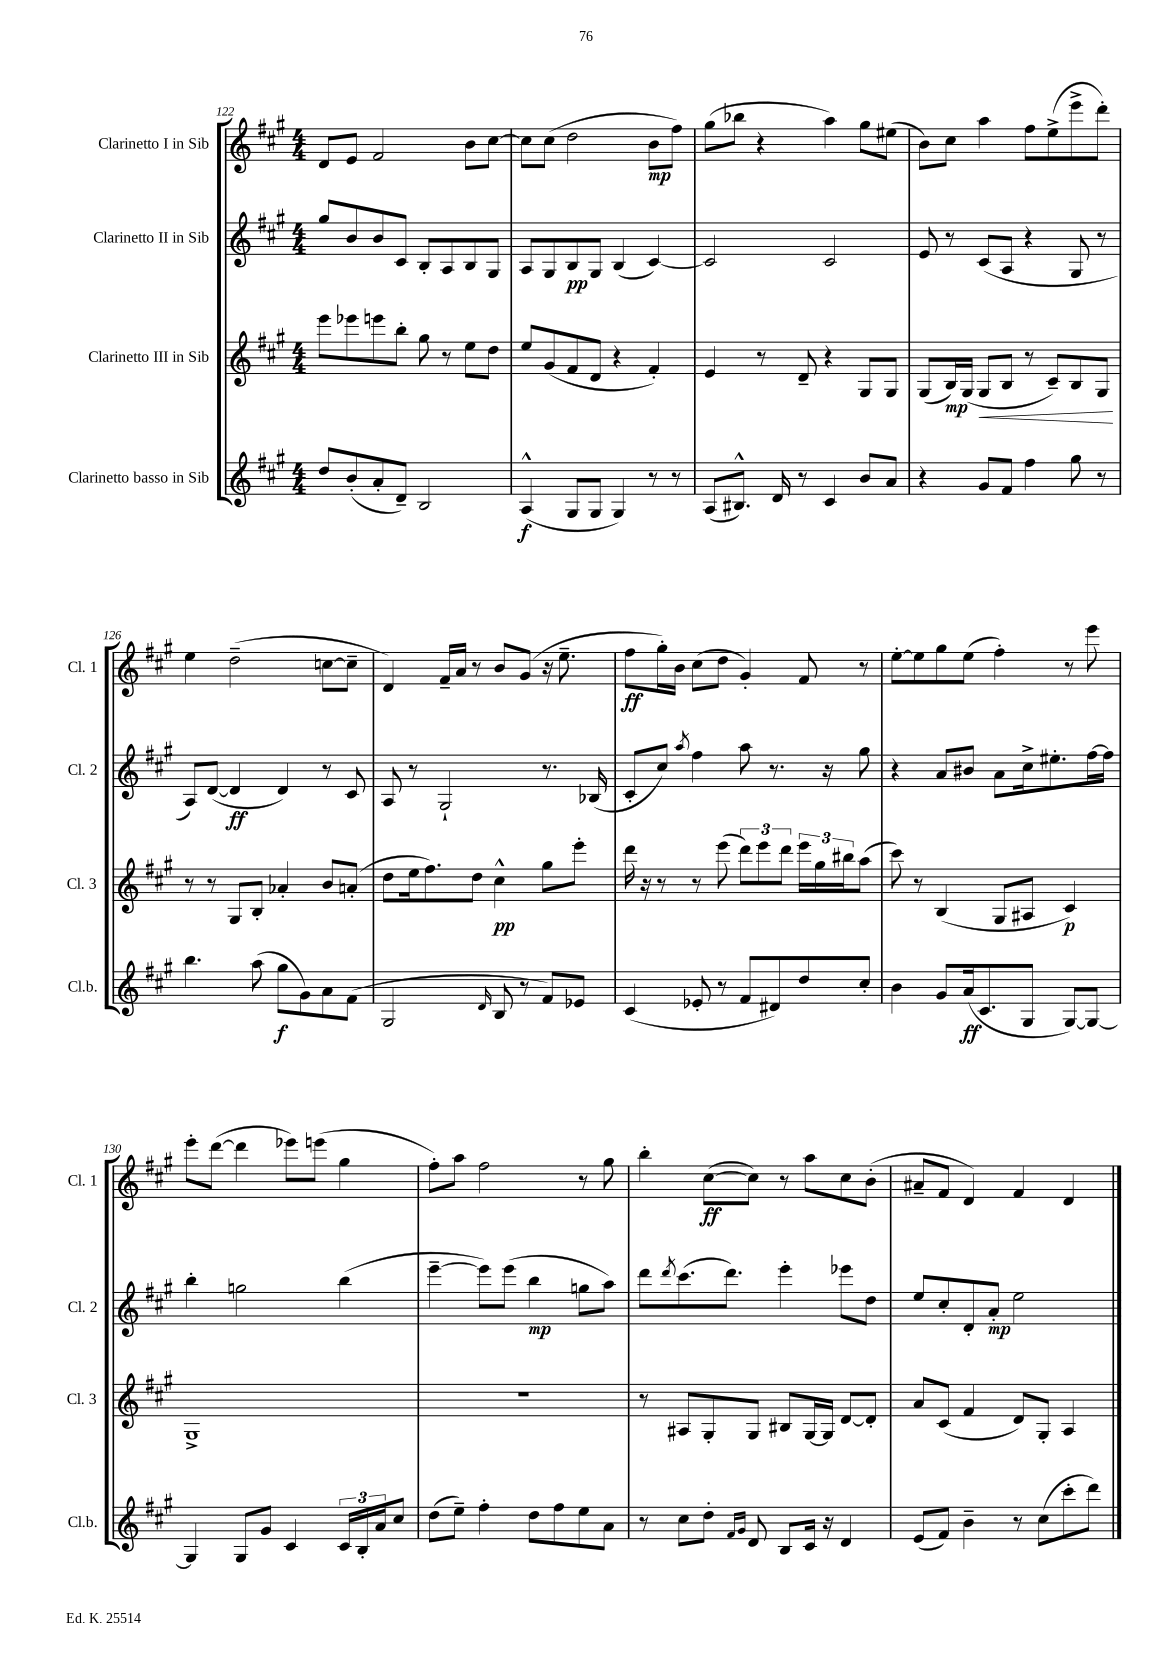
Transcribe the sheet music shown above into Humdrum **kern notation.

**kern	**kern	**kern	**kern
*staff4	*staff3	*staff2	*staff1
*clefG2	*clefG2	*clefG2	*clefG2
*k[f#c#g#]	*k[f#c#g#]	*k[f#c#g#]	*k[f#c#g#]
*M4/4	*M4/4	*M4/4	*M4/4
8dd/L	8eee\L	8gg#/L	8d/L
(8b'/	8eee-\	8b/	8e/J
8a'/	8eee\	8b/	2f#/
8d~/J)	8bb'\J	8c#/J	.
2B/	8gg#\	8B'/L	.
.	8r	8A/	.
.	8ee\L	8B/	8b\L
.	8dd\J	8G#/J	[8cc#\J
=	=	=	=
(4A^^/	8ee/L	8A/L	8cc#\]L
.	(8g#/	8G#/	(8cc#\J
8G#/L	8f#/	8B/	2dd\
8G#/J	8d/J	8G#/J	.
4G#/)	4r	(4B/	.
8r	4f#'/)	[4c#/)	8b\L
8r	.	.	8ff#\J)
=	=	=	=
(8A/L	4e/	2c#/]	(8gg#\L
8.B#^^/J)	.	.	8bb-\J
.	8r	.	4r
16d/	.	.	.
8r	8d~/	.	.
4c#/	4r	2c#/	4aa\)
8b/L	8G#/L	.	8gg#\L
8a/J	8G#/J	.	(8ee#\J
=	=	=	=
4r	(8G#/L	8e/	8b\L)
.	16B/L)	8r	8cc#\J
.	(16G#/JJ	.	.
8g#/L	8G#/L	(8c#/L	4aa\
8f#/J	8B/J	8A/J	.
4ff#\	8r	4r	8ff#\L
.	8c#~/L)	.	(8ee^\
8gg#\	8B/	8G#/	8eee^\
8r	8G#/J	8r	8ddd'\J)
=	=	=	=
4.bb\	8r	8A/L)	4ee\
.	8r	([8d/J	.
.	8G#/L	4d/]	(2dd~\
(8aa\	8B'/J	.	.
8gg#\L	4a-'/	4d/)	.
8g#\)	.	.	.
8a\	8b/L	8r	[8cc\L
(8f#\J	(8a'/J	8c#/	8cc~\]J
=	=	=	=
2G#/	8dd\L	8A/	4d/)
.	16ee\k	8r	.
.	8.ff#\)	.	.
.	.	2G#`/	16f#~/LL
.	.	.	16a/JJ
.	8dd\J	.	8r
16qqd/	.	.	.
8B/	4cc#^^\	.	8b/L
8r	.	.	(8g#/J
8f#/L)	8gg#\L	8.r	16r
.	.	.	8.ee~\
8e-/J	8eee'\J	.	.
.	.	(16B-/	.
=	=	=	=
(4c#/	16ddd\	8c#'/L	8ff#\L
.	16r	.	.
.	8r	8cc#/J)	16gg#'\L)
.	.	.	16b\JJ
.	.	8qaa/	.
8e-'/	8r	4ff#\	(8cc#\L
8r	(8eee\	.	8dd\J
8f#/L	12ddd\L)	8aa\	4g#'/)
.	12eee\	.	.
8d#/)	.	8.r	.
.	12ddd\J	.	.
8dd/	24eee\LL	.	8f#/
.	24gg#\	.	.
.	.	16r	.
.	24bb#\J	.	.
8cc#'/J	(8aa\J	8gg#\	8r
=	=	=	=
4b\	8ccc#\)	4r	[8ee'\L
.	8r	.	8ee\]
8g#/L	(4B/	8a/L	8gg#\
(16a/k	.	8b#/J	(8ee\J
8.c#/	.	.	.
.	8G#/L	8a\L	4ff#'\)
8G#/J	8A#/J	16cc#^\k	.
.	.	8.ee#'\	.
[8G#/L)	4c#/)	.	8r
8G#/_J	.	[16ff#\L	8eee\
.	.	16ff#\]JJ	.
=	=	=	=
4G#/]	1G#^	4bb'\	8eee'\L
.	.	.	([8ddd\J
8G#/L	.	2gg\	4ddd\]
8g#/J	.	.	.
4c#/	.	.	8eee-\L)
.	.	.	(8eee\J
24c#/LL	.	(4bb\	4gg#\
24B'/	.	.	.
24a/J	.	.	.
8cc#/J	.	.	.
=	=	=	=
(8dd\L	1r	[4eee~\	8ff#'\L)
8ee~\J)	.	.	8aa\J
4ff#'\	.	8eee\]L)	2ff#\
.	.	(8eee\J	.
8dd\L	.	4bb\	.
8ff#\	.	.	.
8ee\	.	8gg\L	8r
8a\J	.	8aa\J)	8gg#\
=	=	=	=
8r	8r	8ddd\L	4bb'\
.	.	8qddd/	.
8cc#\L	8A#/L	(8.ccc#\	.
8dd'\J	8G#'/	.	([8cc#\L
.	.	8.ddd\J)	.
16qqf#/LL	.	.	.
16qqg#/JJ	.	.	.
8d/	8G#/J	.	8cc#\]J)
8B/L	8B#/L	4eee'\	8r
16c#/Jk	[16G#/L	.	8aa\L
16r	16G#/]JJ	.	.
4d/	[8d/L	8eee-\L	8cc#\
.	8d'/]J	8dd\J	(8b'\J
=	=	=	=
(8e/L	8a/L	8ee/L	8a#~/L
8f#/J)	(8c#/J	8cc#'/	8f#/J
4b~\	4f#/	8d'/	4d/)
.	.	8a'/J	.
8r	8d/L)	2ee\	4f#/
(8cc#\L	8G#'/J	.	.
8ccc#'\	4A/	.	4d/
8ddd\J)	.	.	.
==	==	==	==
*-	*-	*-	*-
